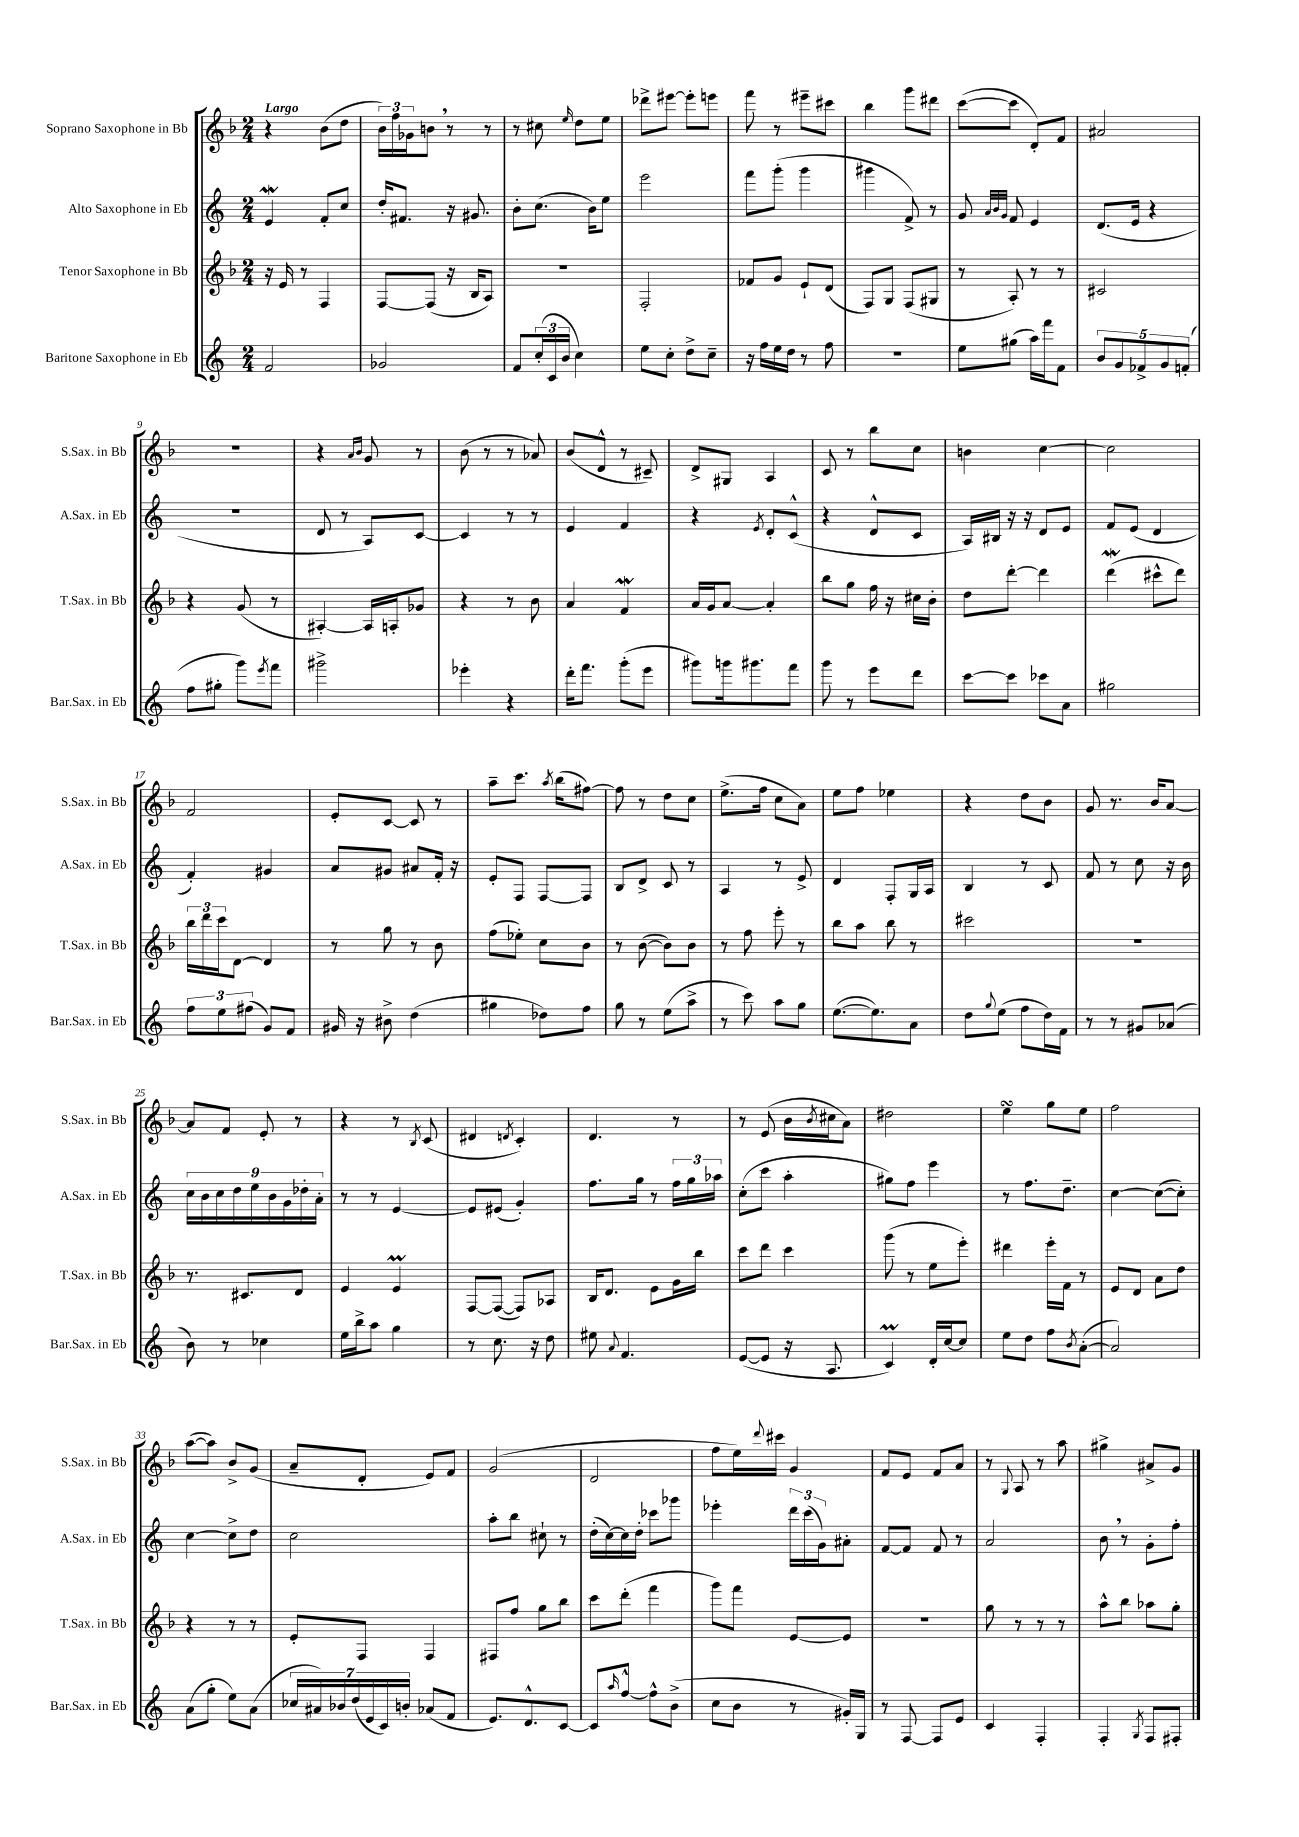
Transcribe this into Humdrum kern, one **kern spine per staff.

**kern	**kern	**kern	**kern
*staff4	*staff3	*staff2	*staff1
*clefG2	*clefG2	*clefG2	*clefG2
*k[]	*k[b-]	*k[]	*k[b-]
*M2/4	*M2/4	*M2/4	*M2/4
2f	16r	4e	4r
.	16e	.	.
.	8r	.	.
.	4F	8f'	(8b-
.	.	8cc	8dd
=	=	=	=
2g-	[8F	16dd'	24b-)
.	.	.	24ff
.	.	8.f#	.
.	.	.	24g-
.	(8F]	.	8b
.	16r	16r	8r
.	16B-	8.g#	.
.	8A)	.	8r
=	=	=	=
8f	2r	8b'	8r
(24cc'	.	(8.cc	8cc#
24c	.	.	.
24b	.	.	.
.	.	.	16qqee
4cc)	.	.	8dd
.	.	16b)	.
.	.	8ee	8ee
=	=	=	=
8ee	2F'	2eee	8ddd-^
8cc'	.	.	[8eee#
8dd^	.	.	8eee#']
8cc~	.	.	8eee
=	=	=	=
16r	8f-	8fff	8fff
16ff	.	.	.
16ee	8g	(8ggg'	8r
16dd	.	.	.
8r	8e`	4ggg	8eee#~
8ff	(8d	.	8ccc#
=	=	=	=
2r	8F)	4ggg#	4bb-
.	8G	.	.
.	(8F	8f^)	8ggg
.	8G#	8r	8ddd#
=	=	=	=
8ee	8r	8g	([8ccc
.	.	32qqa	.
.	.	32qqb	.
.	.	32qqg	.
(8gg#	8A')	8f	8ccc]
16aa)	8r	4e	8d')
16fff	.	.	.
8f	8r	.	8f
=	=	=	=
10b	2c#	(8.d	2a#
10g	.	.	.
.	.	16e	.
10f-^	.	.	.
.	.	4r	.
10g	.	.	.
(10f'	.	.	.
=	=	=	=
8ff	4r	2r	2r
8gg#'	.	.	.
8ggg)	(8g	.	.
8qeee	.	.	.
8fff	8r	.	.
=	=	=	=
2ggg#^	[4A#')	8d	4r
.	.	8r	.
.	.	.	16qqa
.	.	.	16qqb-
.	16A#]	8A)	8g
.	16A'	.	.
.	8g-	[8c	8r
=	=	=	=
4eee-'	4r	4c]	(8b-
.	.	.	8r
4r	8r	8r	8r
.	8b-	8r	8a-)
=	=	=	=
16ddd'	4a	4e	(8b-
8.fff	.	.	.
.	.	.	8d^^
(8ggg'	4f	4f	8r
8eee	.	.	8c#~)
=	=	=	=
8ggg#)	16a	4r	8d^
.	16g	.	.
16ggg	[8a	.	8G#
8.ggg#	.	.	.
.	.	8qe	.
.	4a']	8d'	4A
8fff	.	(8c^^	.
=	=	=	=
8ggg	8bb-	4r	8c
8r	8gg	.	8r
8eee	16ff	8d^^	8bb-
.	16r	.	.
8ddd	16cc#	8c	8cc
.	16b-'	.	.
=	=	=	=
[8ccc	8dd	16A)	4b
.	.	16B#	.
8ccc]	[8ddd'	16r	.
.	.	16r	.
8ccc-	4ddd]	8d	[4cc
8a	.	8e	.
=	=	=	=
2gg#	(4ddd	8f	2cc]
.	.	(8e	.
.	8ccc#^^	4d	.
.	8ddd)	.	.
=	=	=	=
12ff	24bb-	4f')	2f
.	24ddd	.	.
12ee	24ccc	.	.
.	[8d	.	.
(12ff#	.	.	.
8g)	4d]	4g#	.
8f	.	.	.
=	=	=	=
16g#	8r	8a	8e'
16r	.	.	.
8b#^	8gg	8g#	[8c
(4dd	8r	8a#	8c]
.	8b-	16f'	8r
.	.	16r	.
=	=	=	=
4gg#	(8ff	8e'	8aa~
.	8ee-')	8F	8.ccc
8dd-)	8cc	[8F	.
.	.	.	8qaa
.	.	.	(16bb-
8ff	8b-	8F]	[8ff#)
=	=	=	=
8gg	8r	8B	8ff#]
8r	([8b-	8d^	8r
(8ee	8b-])	8c	8dd
8aa^	8b-	8r	8cc
=	=	=	=
8r	8r	4A	(8.ee^
8ccc)	8ff	.	.
.	.	.	16ff
8aa	8eee'	8r	8cc
8gg	8r	8e^	8a)
=	=	=	=
([8.ee	8bb-	4d	8ee
.	8aa	.	8ff
8.ee])	.	.	.
.	8bb-	8F'	4ee-
8a	8r	16G	.
.	.	16A	.
=	=	=	=
8dd	2ccc#	4B	4r
8qqgg	.	.	.
(8ee	.	.	.
8ff	.	8r	8dd
16dd)	.	8c	8b-
16f	.	.	.
=	=	=	=
8r	2r	8f	8g
8r	.	8r	8.r
8g#	.	8cc	.
.	.	.	16b-
(8a-	.	16r	[8a
.	.	16b	.
=	=	=	=
8b)	8.r	18cc	8a]
.	.	18b	.
.	.	18cc	.
8r	.	.	8f
.	.	18dd	.
.	8.c#	.	.
.	.	18ee	.
4cc-	.	.	8e'
.	.	18b	.
.	.	18g	.
.	8d	.	8r
.	.	18dd-'	.
.	.	18a'	.
=	=	=	=
16ee	4e	8r	4r
16bb^	.	.	.
8aa	.	8r	.
4gg	4e	[4e	8r
.	.	.	8qB-
.	.	.	(8c
=	=	=	=
8r	[8F	8e]	4d#
8.cc	(8F_	(8e#	.
.	.	.	8qd
.	8F])	4g')	4c')
16r	.	.	.
8dd	8A-	.	.
=	=	=	=
8ee#	16B-	8.ff	4.d
.	8.d	.	.
8qqa	.	.	.
4.f	.	.	.
.	.	16gg	.
.	8e	8r	.
.	16g	24ff	8r
.	.	24gg	.
.	16bb-	.	.
.	.	24aa-	.
=	=	=	=
([8e	8ccc	(8cc'	8r
8e]	8ddd	8ccc	(8e
16r	4ccc	4aa'	16b-
.	.	.	8qb-
8.A	.	.	16cc#
.	.	.	8a)
=	=	=	=
4c)	(8ggg	8gg#)	2dd#
.	8r	8ff	.
16d'	8ee	4eee	.
[16cc	.	.	.
8cc]	8eee')	.	.
=	=	=	=
8ee	4ddd#	8r	4ee
8dd	.	8.ff	.
8ff	16eee'	.	8gg
.	16f	8.dd~	.
8qb	.	.	.
([8a'	8r	.	8ee
=	=	=	=
2a])	8e	[4cc	2ff
.	8d	.	.
.	8a	(8cc_	.
.	8dd	8cc'])	.
=	=	=	=
(8a	4r	[4cc	([8aa
8gg'	.	.	8aa])
8ee)	8r	8cc^]	8b-^
(8a	8r	8dd	(8g
=	=	=	=
28cc-	8e'	2cc	8a~
28a#)	.	.	.
28b-	.	.	.
(28dd	.	.	.
.	8F	.	8d'
28e	.	.	.
28c)	.	.	.
28b'	.	.	.
(8a-	4F	.	8e)
8f	.	.	8f
=	=	=	=
8.e)	8F#	8aa'	(2g
.	8ff	8bb	.
8.d^^	.	.	.
.	8gg	8cc#`	.
[8c	8bb-	8r	.
=	=	=	=
8c]	8ccc	(16dd'	2d
.	.	[16cc)	.
16qqaa	.	.	.
[8ff^^	(8ddd'	16cc]	.
.	.	16dd'	.
8ff^^]	4fff	8ccc-	.
(8b^	.	8ggg-	.
=	=	=	=
8cc	8ggg)	4eee-'	8ff
8b	8fff	.	16ee)
.	.	.	8qqddd
.	.	.	16ccc#
8r	[8e	24ddd	4g
.	.	(24ccc	.
.	.	24g)	.
16g#')	8e]	8a#'	.
16G	.	.	.
=	=	=	=
8r	2r	[8f	8f
[8F	.	8f]	8e
8F]	.	8f	8f
8e	.	8r	8a
=	=	=	=
4c	8gg	2a	8r
.	.	.	8qqG
.	8r	.	8A
4F'	8r	.	8r
.	8r	.	8aa
=	=	=	=
4F'	8aa^^	8b	4gg#^
.	8bb-	8r	.
8qG	.	.	.
8F	8aa-	8g'	8a#^
8F#'	8gg'	8ff'	8g
==	==	==	==
*-	*-	*-	*-
